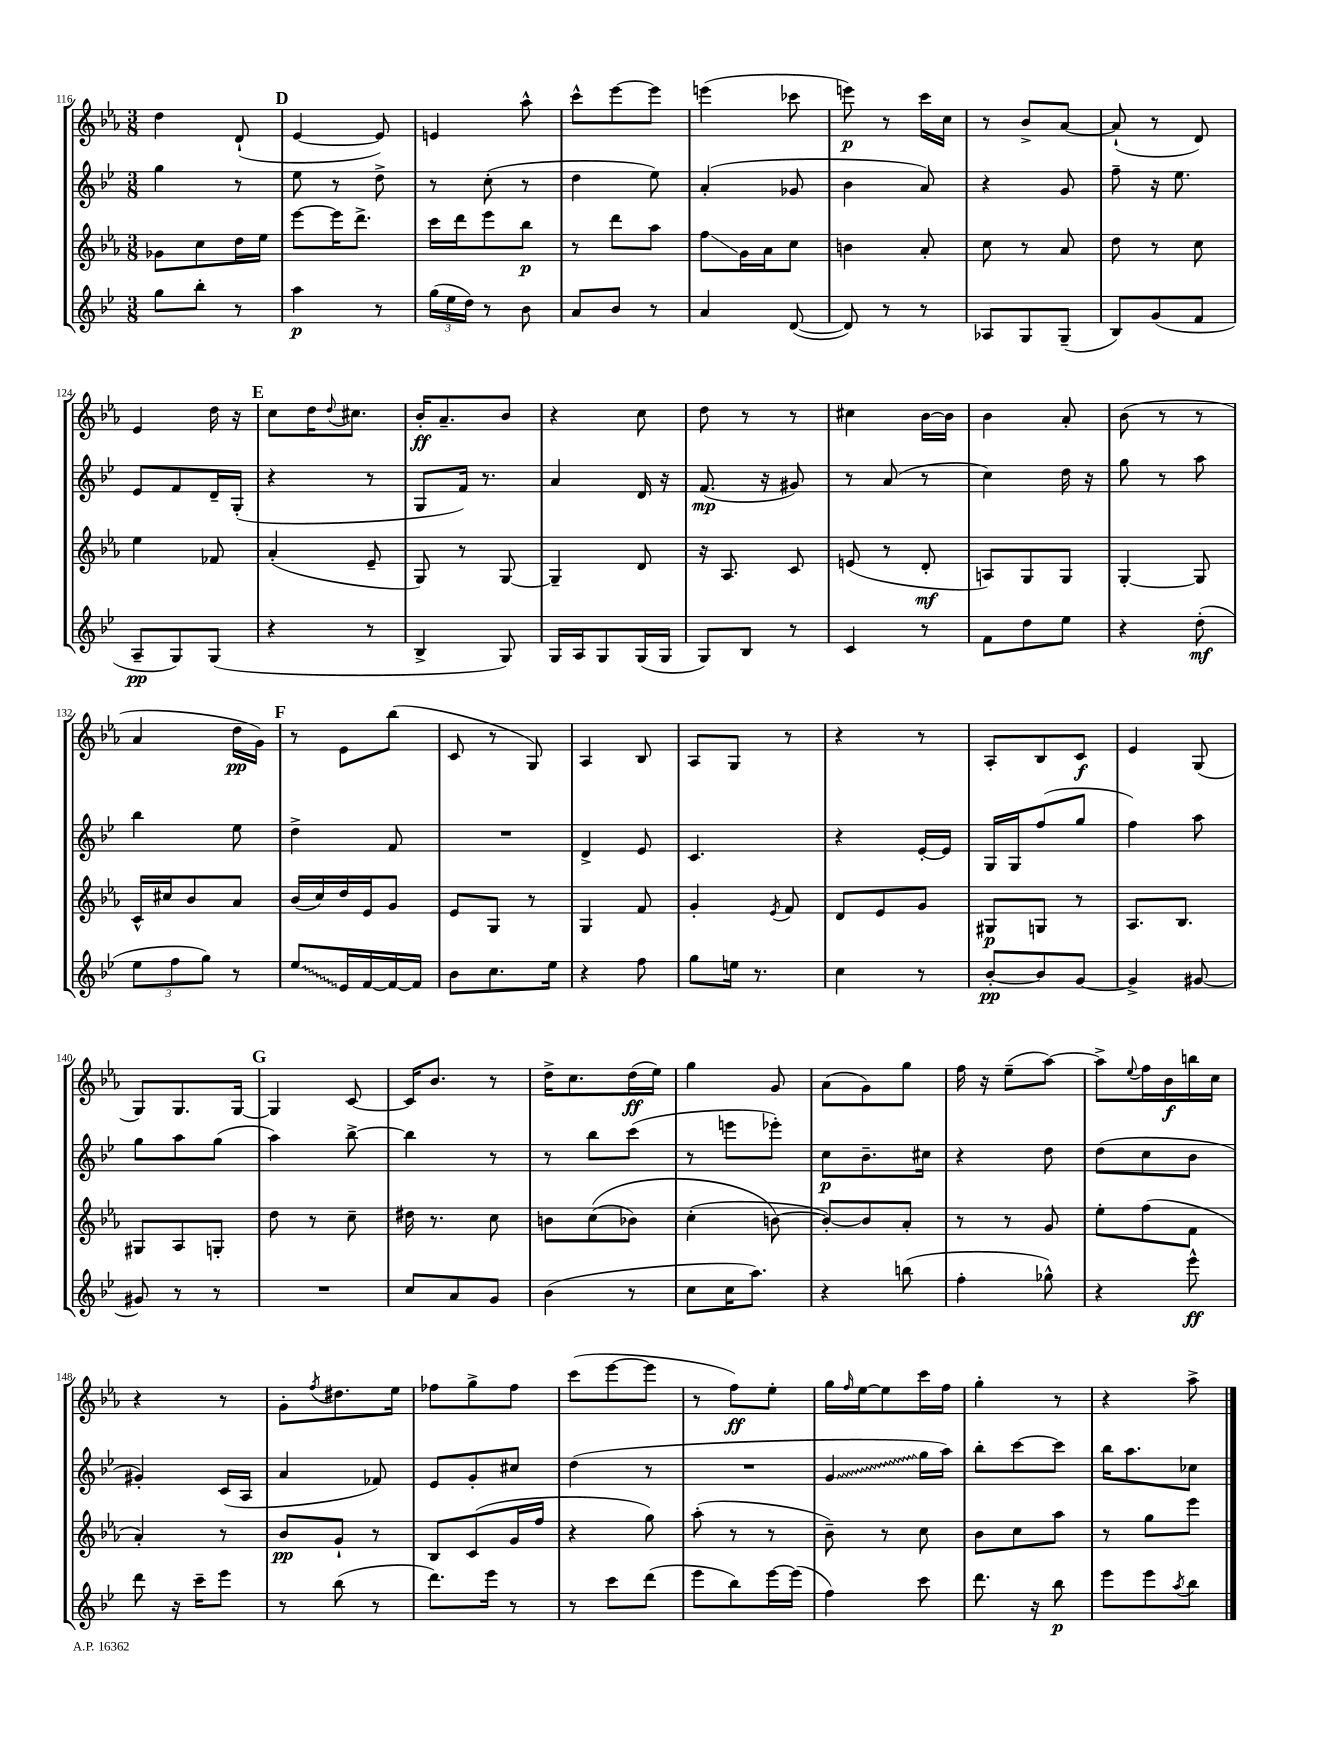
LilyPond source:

<<
\new StaffGroup <<
\new Staff = "s0" {
    \clef treble \key ees \major \numericTimeSignature \time 3/8
    d''4 d'8-!( |
    \mark \markup { \bold "D" } ees'4~ ees'8) |
    e'4 aes''8-^ |
    c'''8-^ ees'''8~ ees'''8 |
    e'''4( ces'''8 |
    e'''8\p) r8 c'''16 c''16 |
    r8 bes'8-> aes'8~ |
    aes'8-!( r8 d'8) |
    ees'4 d''16 r16 |
    \mark \markup { \bold "E" } c''8 d''16 \appoggiatura { d''8 } cis''8. |
    bes'16-.\ff aes'8.-- bes'8 |
    r4 c''8 |
    d''8 r8 r8 |
    cis''4 bes'16~ bes'16 |
    bes'4 aes'8-. |
    bes'8( r8 r8 |
    aes'4 d''16\pp g'16) |
    \mark \markup { \bold "F" } r8 ees'8 bes''8( |
    c'8 r8 g8) |
    aes4 bes8 |
    aes8 g8 r8 |
    r4 r8 |
    aes8-. bes8 c'8\f |
    ees'4 g8( |
    g8) g8. g16~ |
    \mark \markup { \bold "G" } g4 c'8~ |
    c'16 bes'8. r8 |
    d''16-> c''8. d''16\ff( ees''16) |
    g''4 g'8 |
    aes'8( g'8) g''8 |
    f''16 r16 ees''8--( aes''8~) |
    aes''8-> \appoggiatura { ees''8 } f''16 bes'16\f b''16 c''16 |
    r4 r8 |
    g'8-. \acciaccatura { f''8 } dis''8. ees''16 |
    fes''8 g''8-> fes''8 |
    c'''8( ees'''8~ ees'''8 |
    r8 f''8\ff) ees''8-. |
    g''16 \grace { f''16 } ees''16~ ees''8 c'''16 f''16 |
    g''4-. r8 |
    r4 aes''8-> \bar "|." |
}
\new Staff = "s1" {
    \clef treble \key bes \major \numericTimeSignature \time 3/8
    g''4 r8 |
    \mark \markup { \bold "D" } ees''8 r8 d''8-> |
    r8 c''8-.( r8 |
    d''4 ees''8) |
    a'4-.( ges'8 |
    bes'4 a'8) |
    r4 g'8 |
    f''8-- r16 ees''8. |
    ees'8 f'8 d'16-- g16-.( |
    \mark \markup { \bold "E" } r4 r8 |
    g8 f'16) r8. |
    a'4 d'16 r16 |
    f'8.\mp( r16 gis'8) |
    r8 a'8( r8 |
    c''4) d''16 r16 |
    g''8 r8 a''8 |
    bes''4 ees''8 |
    \mark \markup { \bold "F" } d''4-> f'8 |
    R4. |
    d'4-> ees'8 |
    c'4. |
    r4 ees'16~-. ees'16 |
    g16 g16 f''8( g''8 |
    f''4) a''8 |
    g''8 a''8 g''8( |
    \mark \markup { \bold "G" } a''4) bes''8~-> |
    bes''4 r8 |
    r8 bes''8 c'''8( |
    r8 e'''8 ees'''8-.) |
    c''8\p bes'8.-- cis''16 |
    r4 d''8 |
    d''8( c''8 bes'8 |
    gis'4-.) c'16( a16 |
    a'4 fes'8) |
    ees'8 g'8-. cis''8 |
    d''4( r8 |
    R4. |
    \once \override Glissando.style = #'zigzag g'4\glissando g''16 a''16) |
    bes''8-. c'''8~ c'''8 |
    bes''16 a''8. ces''8 \bar "|." |
}
\new Staff = "s2" {
    \clef treble \key ees \major \numericTimeSignature \time 3/8
    ges'8 c''8 d''16 ees''16 |
    \mark \markup { \bold "D" } ees'''8~ ees'''16 d'''8.-> |
    c'''16 d'''16 ees'''8 bes''8\p |
    r8 d'''8 aes''8 |
    f''8\glissando g'16 aes'16 c''8 |
    b'4 aes'8-. |
    c''8 r8 aes'8 |
    d''8 r8 c''8 |
    ees''4 fes'8 |
    \mark \markup { \bold "E" } aes'4-.( ees'8-- |
    g8) r8 g8~ |
    g4-- d'8 |
    r16 aes8. c'8 |
    e'8( r8 d'8-.\mf |
    a8) g8 g8 |
    g4~-. g8 |
    c'16-^ cis''16 bes'8 aes'8 |
    \mark \markup { \bold "F" } bes'16( c''16) d''16 ees'16 g'8 |
    ees'8 g8 r8 |
    g4 f'8 |
    g'4-. \acciaccatura { ees'8 } f'8 |
    d'8 ees'8 g'8 |
    gis8\p g8 r8 |
    aes8. bes8. |
    gis8 aes8 g8-. |
    \mark \markup { \bold "G" } d''8 r8 c''8-- |
    dis''16 r8. c''8 |
    b'8 c''8(\( bes'8) |
    c''4-.( b'8~\) |
    b'8~-.) b'8 aes'8-. |
    r8 r8 g'8 |
    ees''8-. f''8( f'8 |
    aes'4-.) r8 |
    bes'8\pp g'8-! r8 |
    bes8 c'8( g'16 f''16 |
    r4 g''8) |
    aes''8-.( r8 r8 |
    bes'8--) r8 c''8 |
    bes'8 c''8 aes''8 |
    r8 g''8 ees'''8 \bar "|." |
}
\new Staff = "s3" {
    \clef treble \key bes \major \numericTimeSignature \time 3/8
    g''8 bes''8-. r8 |
    \mark \markup { \bold "D" } a''4\p r8 |
    \tuplet 3/2 { g''16( ees''16 d''16) } r8 bes'8 |
    a'8 bes'8 r8 |
    a'4 d'8~( |
    d'8) r8 r8 |
    aes8 g8 g8--( |
    bes8) g'8( f'8 |
    a8--\pp g8) g8( |
    \mark \markup { \bold "E" } r4 r8 |
    bes4-> g8) |
    g16 a16 g8 g16( g16 |
    g8) bes8 r8 |
    c'4 r8 |
    f'8 d''8 ees''8 |
    r4 d''8-.\mf( |
    \tuplet 3/2 { ees''8 f''8 g''8) } r8 |
    \mark \markup { \bold "F" } \once \override Glissando.style = #'zigzag ees''8\glissando ees'16 f'16~ f'16~ f'16 |
    bes'8 c''8. ees''16 |
    r4 f''8 |
    g''8 e''16 r8. |
    c''4 r8 |
    bes'8~-.\pp bes'8 g'8~ |
    g'4-> gis'8~ |
    gis'8 r8 r8 |
    \mark \markup { \bold "G" } R4. |
    c''8 a'8 g'8 |
    bes'4( r8 |
    c''8 c''16 a''8.) |
    r4 b''8( |
    f''4-. ges''8-^) |
    r4 ees'''8-^\ff |
    d'''8 r16 c'''16-- ees'''8 |
    r8 bes''8( r8 |
    d'''8.) ees'''16 r8 |
    r8 c'''8 d'''8( |
    ees'''8 bes''8) ees'''16~ ees'''16( |
    f''4) c'''8 |
    d'''8. r16 bes''8\p |
    ees'''8 ees'''8 \acciaccatura { a''8 } bes''8 \bar "|." |
}
>>
>>
\layout { \context { \Score currentBarNumber = #116 } }
